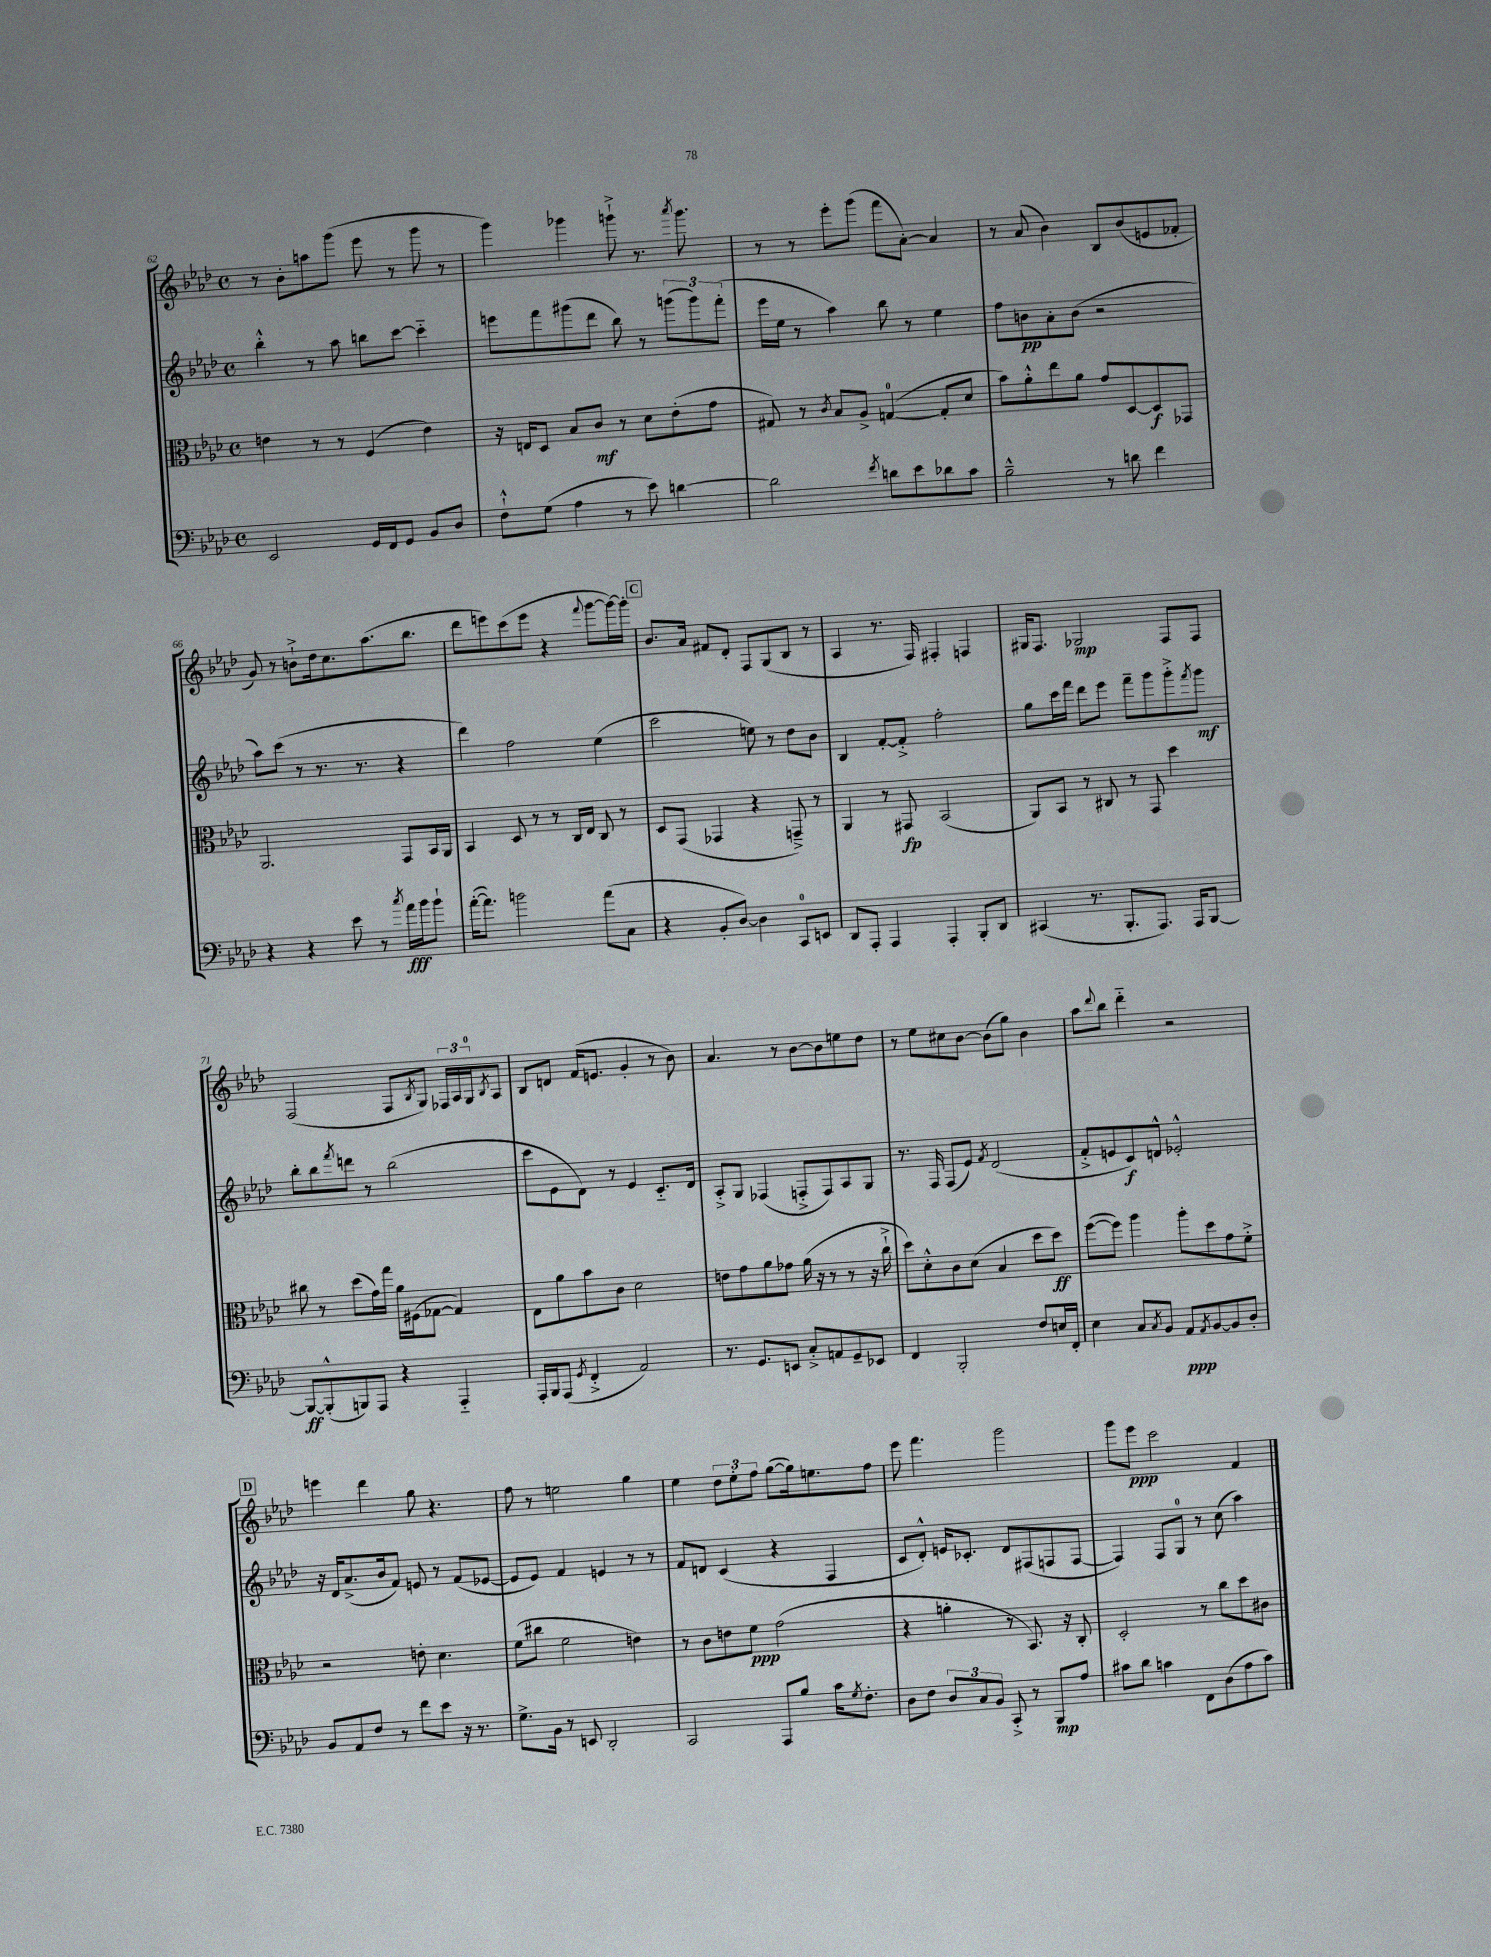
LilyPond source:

<<
\new StaffGroup <<
\new Staff = "s0" {
    \clef treble \key aes \major \defaultTimeSignature \time 4/4
    r8 bes'8-. a''8 g'''8( ees'''8 r8 g'''8 r8 |
    g'''4) ges'''4 g'''8-!-> r8. \acciaccatura { aes'''8 } g'''8. |
    r8 r8 ees'''8-. g'''8( f'''8 aes'8~-.) aes'4 |
    r8 aes'8( bes'4) bes8 bes'8( e'8 fes'8-. |
    g'8) r8 b'8-!-> des''16 c''8. aes''8.( bes''8. |
    des'''8 e'''8) c'''8( e'''8 r4 \appoggiatura { f'''8 } g'''8~ g'''16~) g'''16-. |
    \mark \markup { \box "C" } bes'8. aes'16 fis'8 des'8-. f8 g8( bes8 r8 |
    aes4 r8. f16) fis4-. f4 |
    gis16 f8. ges2\mp f8 f8 |
    f2( f8 \acciaccatura { bes8 } g8) \tuplet 3/2 { fes16 aes16 g16-0 } \acciaccatura { bes8 } aes8 |
    bes8 d'8 f'16( e'8. g'4-. r8 bes'8) |
    aes'4. r8 bes'8~ bes'8 e''8 des''8 |
    r8 ees''8 cis''8 bes'8~ bes'8( g''8) bes'4 |
    aes''8 \appoggiatura { des'''8 } bes''8 des'''4-_ r2 |
    \mark \markup { \box "D" } e'''4 des'''4 g''8 r4. |
    f''8 r8 e''2 g''4 |
    ees''4 \tuplet 3/2 { des''8 ees''8-. f''8 } g''8~( g''16) e''8. f''8 |
    ees'''8 f'''4. g'''2 |
    g'''8 ees'''8\ppp c'''2 f'4 \bar "|." |
}
\new Staff = "s1" {
    \clef treble \key aes \major \defaultTimeSignature \time 4/4
    bes''4-.-^ r8 aes''8 b''8 c'''8~ c'''4-_ |
    e'''8 f'''8 gis'''8( des'''8 bes''8) r8 \tuplet 3/2 { g'''8( g'''8) f'''8-.( } |
    ees'''16 ees''16 r8 aes''4) bes''8 r8 ees''4 |
    f''8 b'8\pp aes'8-. b'8( r2 |
    aes''8) c'''8( r8 r8. r8. r4 |
    des'''4) f''2 ees''4( |
    \mark \markup { \box "C" } c'''2 e''8) r8 des''8 bes'8 |
    bes4 f'8~-. f'8-.-> f''2-. |
    g''8 c'''16 f'''16 des'''8 ees'''8 f'''8-- g'''8 g'''8-.-> \acciaccatura { f'''8 } g'''8\mf |
    bes''8-. bes''8 \acciaccatura { f'''8 } d'''8 r8 bes''2( |
    c'''8 ees'8 des'8) r8 ees'4 c'8.-_ des'16 |
    aes8-.-> g8 fes4( f8-.-> f8) aes8 g8 |
    r8. f16 f8( ees'8) \acciaccatura { f'8 } des'2( |
    f'8-.-> e'8 c'8\f) d'8-^ ees'2-.-^ |
    \mark \markup { \box "D" } r16 des'16 aes'8.->( bes'16 f'8) e'8 r8 f'8( ees'8~ |
    ees'8 ees'8) f'4 e'4 r8 r8 |
    f'8 d'8 c'4( r4 f4 |
    c'8 des'8-.-^) e'16 ces'8.-. des'8 fis8( f8 f8~ |
    f4) f8 g8-0 r8 c''8( aes''4) \bar "|." |
}
\new Staff = "s2" {
    \clef alto \key aes \major \defaultTimeSignature \time 4/4
    e'4 r8 r8 f4( e'4) |
    r16 e16 des8 bes8 c'8\mf r8 des'8 ees'8-.( g'8 |
    gis8) r8 \acciaccatura { c'8 } bes8 aes8-> g4-0~( g8-. des'8 |
    bes'8) aes'8-.-^ ees''8 aes'8 g'8 des8~ des8\f ges,8 |
    aes,2. g,8 bes,16 aes,16 |
    bes,4 des8 r8 r8 c16 ees16 c8 r8 |
    \mark \markup { \box "C" } des8 g,8( ges,4 r4 g,8--->) r8 |
    aes,4 r8 gis,8\fp bes,2( |
    aes,8) bes,8 r8 cis8 r8 g,8 des''4 |
    cis''8 r8 des''8( g'16) g''16 aes'16 fis16( ges8~ ges4) |
    ees8 aes'8 bes'8 c'8 des'2 |
    e'8 g'8 aes'8 ges'8 aes'16( r16 r8 r8 r16 c''16-!-> |
    des''8) des'8-.-^ c'8 des'8( bes4 des''8 des''8\ff) |
    f''8~( f''8) aes''4 aes''8-. des''8 g'8 f'8-.-> |
    \mark \markup { \box "D" } r2 e'8-. des'4. |
    f'8( cis''8 f'2 e'4) |
    r8 c'8 e'8 f'8\ppp g'2( |
    r4 a'4-. r8 bes,8.) r16 c8-. |
    des2-. r8 c''8 des''8 cis'8 \bar "|." |
}
\new Staff = "s3" {
    \clef bass \key aes \major \defaultTimeSignature \time 4/4
    ees,2 g,16 f,16 g,8 bes,8 des8 |
    f8-!-^ g8( aes4 r8 ees'8) d'4~ |
    d'2 \acciaccatura { f'8 } d'8 ees'8 des'8 c'8 |
    bes2---^ r8 d'8 f'4 |
    r4 r4 ees'8 r8 \acciaccatura { c''8 } aes'16\fff bes'16 bes'8-! |
    aes'16~-.( aes'8.) b'2 aes'8( c8 |
    \mark \markup { \box "C" } r4 bes,8-. des8~) des4 c,8-0 e,8 |
    des,8 aes,,8-. aes,,4 aes,,4-. bes,,8-. des,8 |
    cis,4( r8. bes,,8.-. aes,,8.) aes,,16 bes,,8~ |
    bes,,8~\ff bes,,8-.-^( b,,8) aes,,8 r4 aes,,4-_ |
    aes,,16-. bes,,16 aes,,8( \acciaccatura { g,8 } f,4-.-> aes,2) |
    r8. g,8. e,8 c8-.-> a,8 g,8-- ees,8 |
    f,4 bes,,2-. f8 e16 f,16-. |
    ees4 c8 \acciaccatura { c8 } bes,8 aes,8\ppp \acciaccatura { aes,8 } bes,8~ bes,8 des8-. |
    \mark \markup { \box "D" } bes,8 aes,8 f8 r8 f'8 ees'8 r16 r8. |
    g8.-> bes,16 r8 e,8 des,2-. |
    c,2 aes,,8 bes8 c'16 \acciaccatura { g8 } f8.-. |
    des8 f8 \tuplet 3/2 { des8 c8 bes,8 } c,8-.-> r8 bes,,8\mp aes8 |
    cis'8 des'8 c'4 f,8 des8( aes8 c'8) \bar "|." |
}
>>
>>
\layout { \context { \Score currentBarNumber = #62 } }
